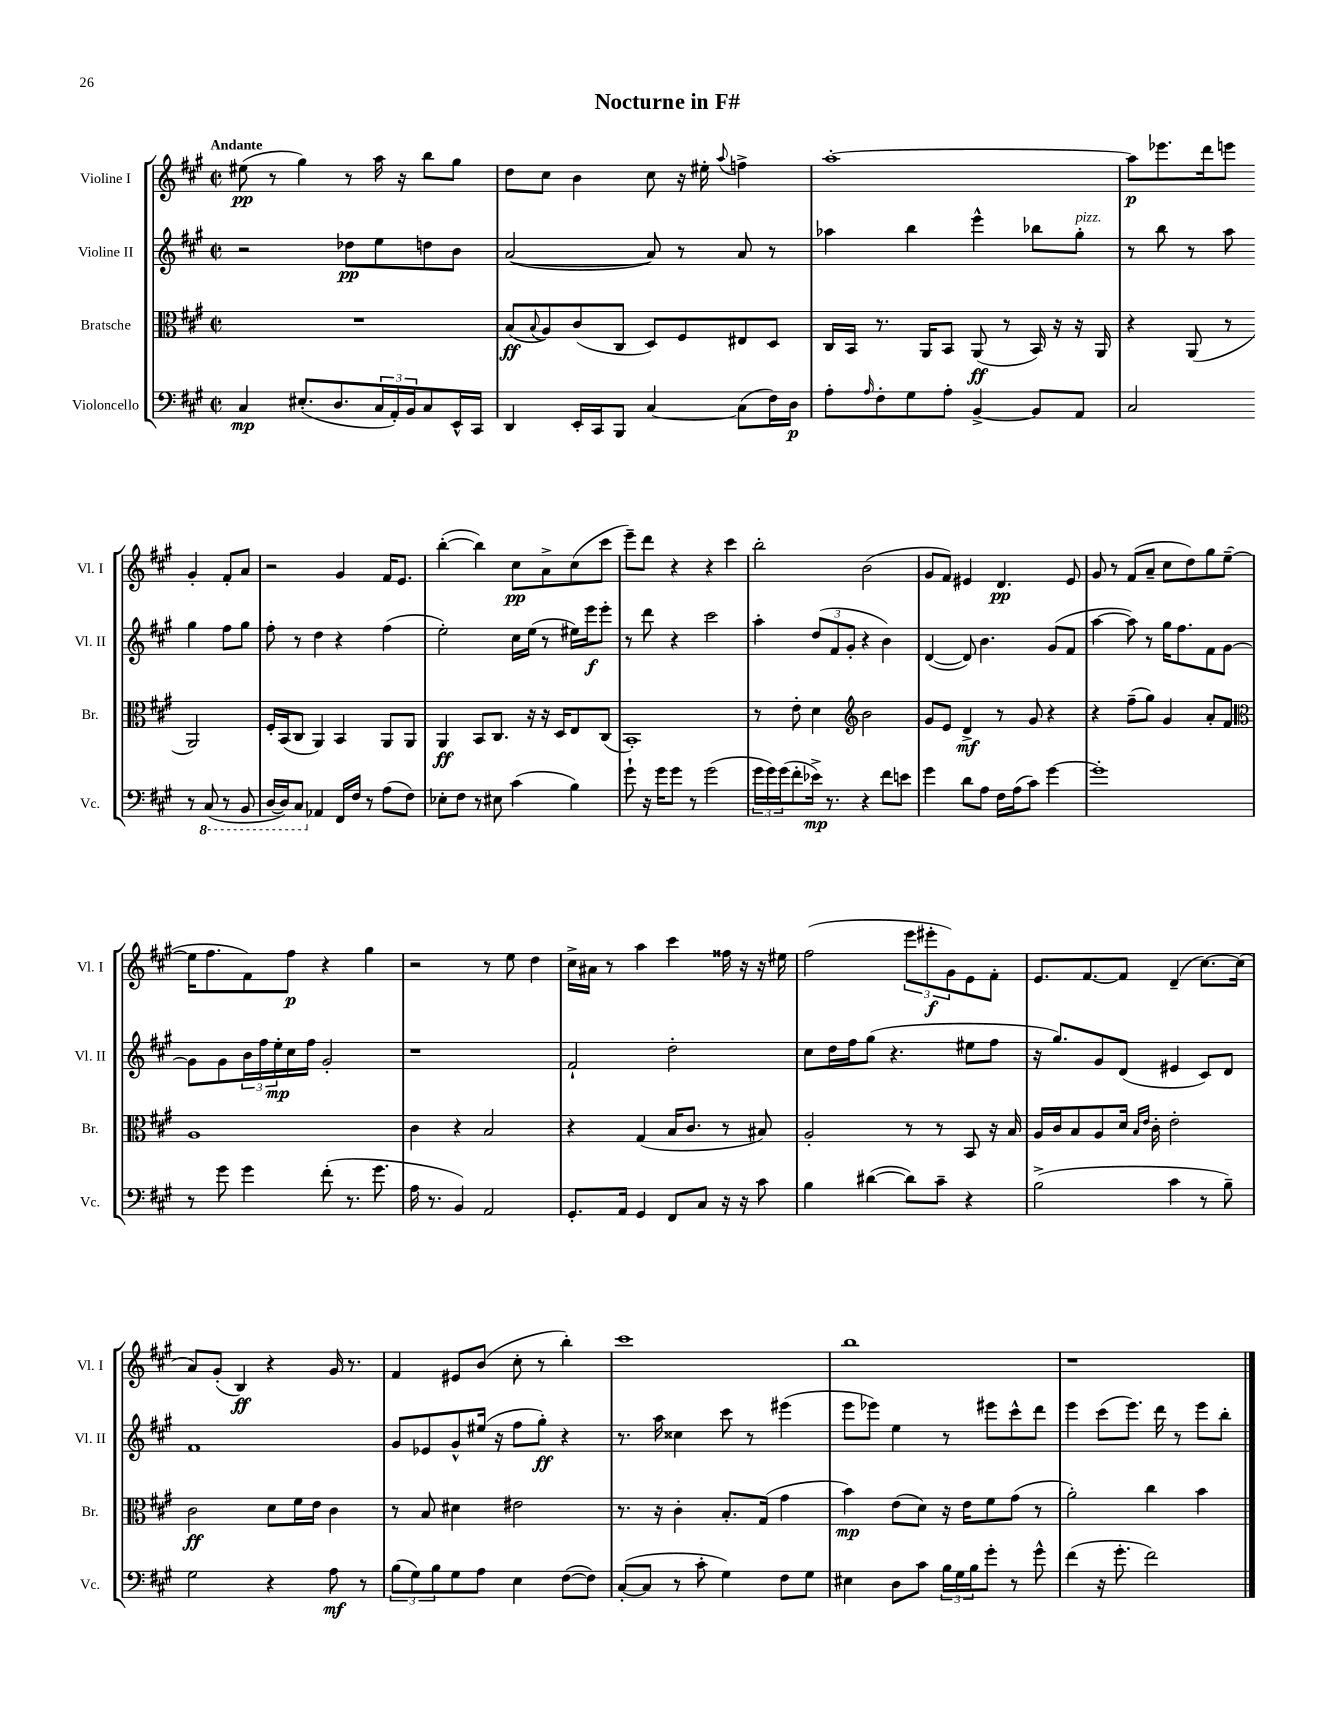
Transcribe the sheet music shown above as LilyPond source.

\header { title = "Nocturne in F#" }
<<
\new StaffGroup <<
\new Staff = "s0" \with { instrumentName = "Violine I" shortInstrumentName = "Vl. I" } {
    \clef treble \key a \major \defaultTimeSignature \time 2/2 \tempo "Andante"
    eis''8\pp( r8 gis''4) r8 a''16 r16 b''8 gis''8 |
    d''8 cis''8 b'4 cis''8 r16 eis''16-. \appoggiatura { a''8 } f''4-> |
    a''1~-. |
    a''8\p ees'''8. d'''16 e'''8 gis'4-. fis'8-. a'8 |
    r2 gis'4 fis'16 e'8. |
    b''4~-.( b''4) cis''8\pp a'8-> cis''8( cis'''8 |
    e'''8--) d'''8 r4 r4 cis'''4 |
    b''2-. b'2( |
    gis'8 fis'8) eis'4 d'4.\pp eis'8 |
    gis'8 r8 fis'8( a'8-- cis''8 d''8) gis''8 e''8~--( |
    e''16 fis''8. fis'8) fis''8\p r4 gis''4 |
    r2 r8 e''8 d''4 |
    cis''16-> ais'16 r8 a''4 cis'''4 fisis''16 r16 r16 eis''16 |
    fis''2( \tuplet 3/2 { e'''8 eis'''8-.\f gis'8) } e'8 fis'8-. |
    e'8. fis'8.~ fis'8 d'4--( cis''8.~) cis''16( |
    a'8) gis'8-.( b4\ff) r4 gis'16 r8. |
    fis'4 eis'8 b'8( cis''8-. r8 b''4-.) |
    cis'''1 |
    b''1 |
    r1 \bar "|." |
}
\new Staff = "s1" \with { instrumentName = "Violine II" shortInstrumentName = "Vl. II" } {
    \clef treble \key a \major \defaultTimeSignature \time 2/2
    r2 des''8\pp e''8 d''8 b'8 |
    a'2~( a'8) r8 a'8 r8 |
    aes''4 b''4 e'''4-^ bes''8 gis''8-.^\markup { \italic "pizz." } |
    r8 b''8 r8 a''8 gis''4 fis''8 gis''8 |
    fis''8-. r8 d''4 r4 fis''4( |
    e''2-.) cis''16 e''16( r8 eis''16) e'''16\f e'''8-. |
    r8 d'''8 r4 cis'''2 |
    a''4-. \tuplet 3/2 { d''8( fis'8 gis'8-. } r4 b'4) |
    d'4~( d'8) b'4. gis'8( fis'8 |
    a''4~ a''8) r8 gis''16 fis''8. fis'8 gis'8~ |
    gis'8 gis'8 \tuplet 3/2 { b'16 fis''16 e''16-.\mp } cis''16 fis''16 gis'2-. |
    r1 |
    fis'2-! d''2-. |
    cis''8 d''16 fis''16 gis''8( r4. eis''8 fis''8 |
    r16 gis''8.) gis'8 d'8( eis'4 cis'8) d'8 |
    fis'1 |
    gis'8 ees'8 gis'8-^ eis''16( r16 fis''8 gis''8-.\ff) r4 |
    r8. a''16 cisis''4 cis'''8 r8 eis'''4( |
    e'''8 ees'''8) e''4 r8 eis'''8 cis'''8-^ d'''8 |
    e'''4 cis'''8( e'''8.) d'''16 r8 e'''8 b''8-. \bar "|." |
}
\new Staff = "s2" \with { instrumentName = "Bratsche" shortInstrumentName = "Br." } {
    \clef alto \key a \major \defaultTimeSignature \time 2/2
    R1 |
    b8\ff( \appoggiatura { b8 } a8) cis'8( cis8 d8) fis8 eis8 d8 |
    cis16 b,16 r8. a,16 b,8 a,8\ff( r8 b,16) r16 r16 a,16 |
    r4 a,8( r8 a,2) |
    fis16-. b,16( cis8 a,4) b,4 a,8 a,8 |
    a,4\ff b,8 cis8. r16 r16 d16 e8 cis8( |
    b,1-.) |
    r8 e'8-. d'4 \clef treble b'2 |
    gis'8 e'8 d'4->\mf r8 gis'8 r4 |
    r4 fis''8--( gis''8) gis'4 a'8-. fis'8 |
    \clef alto a1 |
    cis'4 r4 b2 |
    r4 gis4( b16 cis'8. r8 bis8) |
    a2-. r8 r8 b,8 r16 b16 |
    a16 cis'16 b8 a8 d'16 \grace { b16 e'16 } cis'16-. e'2-. |
    cis'2\ff d'8 fis'16 e'16 cis'4 |
    r8 b8 dis'4 eis'2 |
    r8. r16 cis'4-. b8.-. gis16( gis'4 |
    b'4\mp) e'8( d'8) r16 e'16 fis'8 gis'8( r8 |
    a'2-.) cis''4 b'4 \bar "|." |
}
\new Staff = "s3" \with { instrumentName = "Violoncello" shortInstrumentName = "Vc." } {
    \clef bass \key a \major \defaultTimeSignature \time 2/2
    cis4\mp eis8.-.( d8. \tuplet 3/2 { cis16 a,16-.) b,16 } cis8 e,16-^ cis,16 |
    d,4 e,16-. cis,16 b,,8 cis4~ cis8( fis16) d16\p |
    a8-. \grace { a16 } fis8-. gis8 a8-. b,4~-> b,8 a,8 |
    cis2 r8 \ottava #-1 cis,8( r8 b,,8 |
    d,16~ d,16) cis,8 \ottava #0 aes,4 fis,16 fis16 r8 a8( fis8) |
    ees8-. fis8 r8 eis8 cis'4( b4) |
    gis'8-! r16 gis'16 gis'8 r8 gis'2( |
    \tuplet 3/2 { gis'16 gis'16) gis'16( } fis'8-. ees'16->\mp) r8. r4 fis'8 e'8 |
    gis'4 d'8 a8 fis16 a16( cis'8) gis'4~ |
    gis'1-. |
    r8 gis'8 gis'4 fis'8-.( r8. gis'8. |
    a16 r8. b,4) a,2 |
    gis,8.-. a,16 gis,4 fis,8 cis8 r16 r16 cis'8 |
    b4 dis'4~( dis'8) cis'8-- r4 |
    b2->( cis'4 r8 b8--) |
    gis2 r4 a8\mf r8 |
    \tuplet 3/2 { b8( gis8) b8 } gis8 a8 e4 fis8~( fis8) |
    cis8~-.( cis8 r8 cis'8-. gis4) fis8 gis8 |
    eis4 d8 cis'8 \tuplet 3/2 { b16 gis16 b16 } gis'8-. r8 gis'8-^ |
    fis'4( r16 gis'8.-. fis'2) \bar "|." |
}
>>
>>
\layout { \context { \Score \remove "Bar_number_engraver" } }
